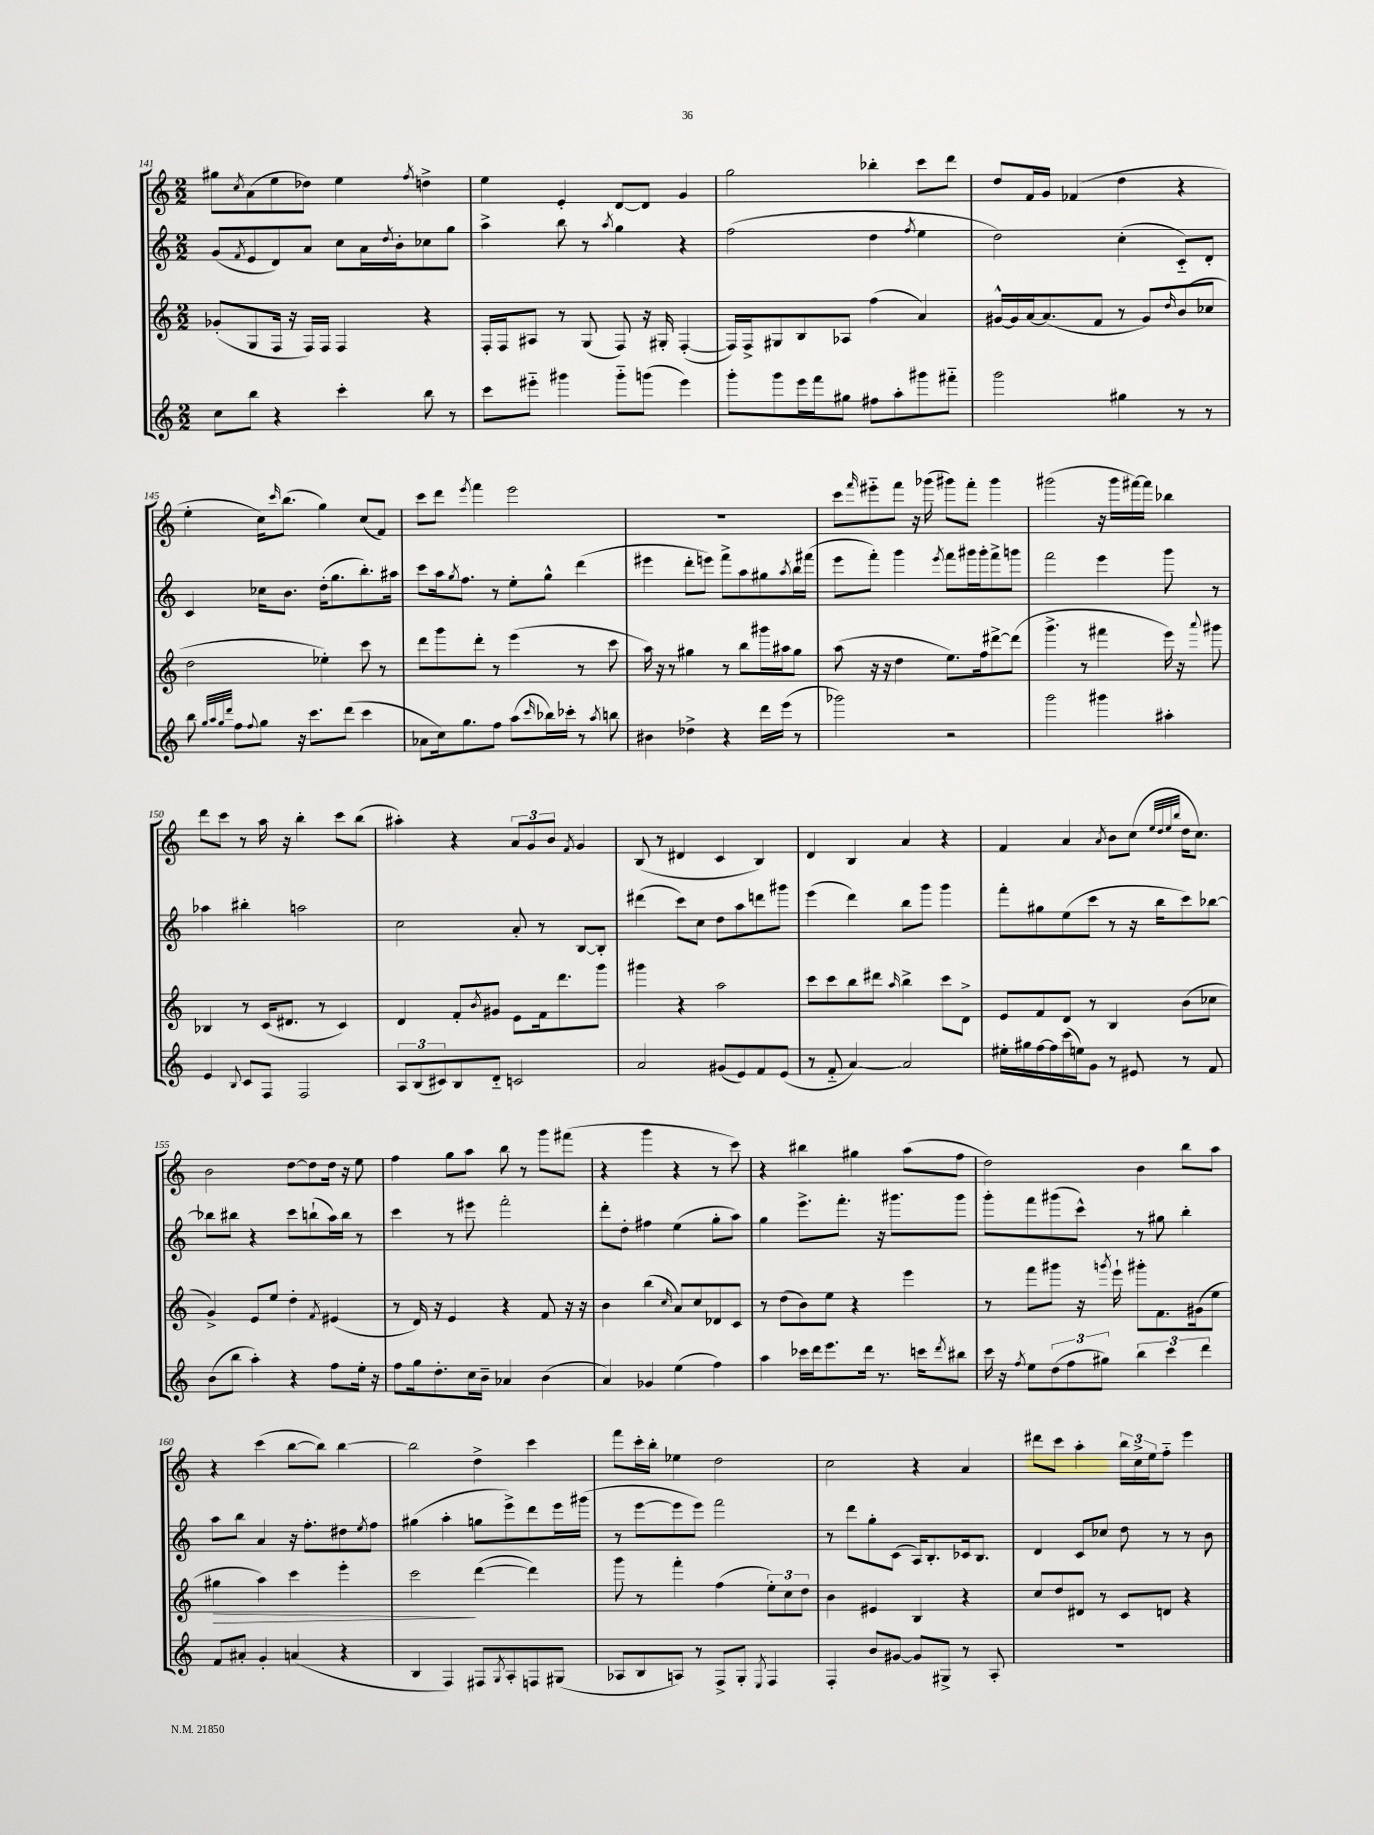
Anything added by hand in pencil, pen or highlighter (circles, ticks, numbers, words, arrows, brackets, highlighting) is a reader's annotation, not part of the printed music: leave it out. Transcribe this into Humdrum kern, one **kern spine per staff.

**kern	**kern	**kern	**kern
*staff4	*staff3	*staff2	*staff1
*clefG2	*clefG2	*clefG2	*clefG2
*k[]	*k[]	*k[]	*k[]
*M2/2	*M2/2	*M2/2	*M2/2
8cc	(8g-'	(8g	8gg#
.	.	8qf	8qcc
8bb	8G	8e	(8a
4r	16F	8d)	8ee
.	16r	.	.
.	16F)	8a	8dd-)
.	16F	.	.
4ccc'	4F	8cc	4ee
.	.	16a	.
.	.	8qdd	.
.	.	16b'	.
.	.	.	8qff
8bb	4r	8cc-	4dd^
8r	.	8gg	.
=	=	=	=
8ccc	16F'	4aa^	4ee
.	16F	.	.
8eee#'~	8A#	.	.
4ggg#	8r	8bb	4e'
.	(8G	8r	.
.	.	8qaa	.
8ggg#'~	8F)	4gg	[8d
(8ggg	16r	.	8d]
.	16G#'	.	.
4eee#)	([4F'	4r	4g
=	=	=	=
8ggg'	16F])	(2ff	2gg
.	16F^	.	.
8ggg	8G#	.	.
16eee	8B	.	.
16fff	.	.	.
8gg#	8A-	.	.
8ff#	(4ff	4dd	4bb-'
8aa'	.	.	.
.	.	8qff	.
8ggg#	4a)	4ee	8ccc
8fff#'~	.	.	8ddd
=	=	=	=
2ggg	[16g#^^	2dd)	8dd
.	16g#]	.	.
.	[16a	.	16f
.	(8.a]	.	16g
.	.	.	(4f-
.	8f	.	.
4gg#	8r	(4cc'	4dd
.	8g#)	.	.
.	16qqdd	.	.
8r	(8b	8c'~)	4r
8r	8cc-	8d'	.
=	=	=	=
8bb	2dd	4c	4ee'
32qqgg	.	.	.
32qqaa	.	.	.
32qqgg	.	.	.
32qqddd	.	.	.
8ff	.	.	.
8qqff	.	.	.
8gg	.	16cc-	16cc)
.	.	.	16qqccc
.	.	8.b	(8.bb
16r	.	.	.
8.ccc	.	.	.
.	4ee-')	(16dd'	4gg)
.	.	8.gg	.
(8ddd	.	.	.
4ccc	8ccc	8.bb')	(8cc
.	8r	.	8f)
.	.	16aa#	.
=	=	=	=
8a-	8ddd	8ccc	8ccc
16cc)	8ggg	16aa	8ddd
.	.	8qgg	.
8.gg	.	8.ff	.
.	.	.	8qeee
.	8ddd'	.	4fff
8ff	8r	8r	.
(8aa	(4eee	8ee'	2eee
16qqccc	.	.	.
16bb-)	.	8gg^^	.
16ccc-'	.	.	.
8r	8r	(4ddd	.
8qaa	.	.	.
8bb	8ccc	.	.
=	=	=	=
4b#	16aa)	4eee#	1r
.	16r	.	.
.	8r	.	.
4dd-^	4gg#	8ddd'	.
.	.	8eee)	.
4r	8r	8fff^	.
.	8bb	8aa	.
16ddd	16ggg#	8gg#	.
(16eee	16aa#	.	.
.	.	8qaa	.
8r	8gg#	16bb	.
.	.	(16fff#	.
=	=	=	=
2ggg-)	(8aa	8eee	8ccc
.	.	.	16qqfff
.	16r	8fff')	8eee#'~
.	16r	.	.
.	4dd	4ggg	8fff
.	.	.	16r
.	.	.	(16ggg-
.	.	8qeee	.
2r	8.ee)	8fff	8ggg#)
.	.	16ggg#	8fff'
.	16ff	16ggg#'	.
.	[8ddd#^	8fff^	4ggg#
.	(8ddd#]	8ggg	.
=	=	=	=
2ggg	4.ggg^	2fff	(2ggg#
.	8r	.	.
4ggg#	4fff#	4eee	16r
.	.	.	16ggg#
.	.	.	[16fff#)
.	.	.	16fff#]
4aa#'	16eee)	8ggg	4bb-
.	16r	.	.
.	8qqaaa	.	.
.	8ggg#	8r	.
=	=	=	=
4e	4B-	4aa-	8ddd
.	.	.	8ccc
8qqB	.	.	.
8c	8r	4bb#'	8r
8F	(16c	.	16aa
.	8.d#	.	16r
2F	.	2aa	4bb'
.	8r	.	.
.	4c)	.	8ccc
.	.	.	(8bb
=	=	=	=
12A	4d	2cc	4aa#')
(12B	.	.	.
12c#)	.	.	.
8B	8f'	.	4r
.	8qb	.	.
8d'~	8g#	.	.
2c	8e	8a'	12a
.	.	.	12g
.	16f	8r	.
.	.	.	12b
.	8.ddd	.	.
.	.	.	8qf
.	.	[8B	4g
.	8ggg	8B']	.
=	=	=	=
2a	4ggg#	(4ddd#	(8B
.	.	.	8r
.	4r	8ccc)	4d#
.	.	8cc	.
(8g#	2aa	8dd	4c
8e)	.	8aa	.
8f	.	8ddd	4B)
(8e	.	8ggg#	.
=	=	=	=
8r	8ccc	(4eee	4d
8f'~	8ccc	.	.
[4a)	8bb	4ddd)	4B
.	8ddd#	.	.
.	16qqaa	.	.
2a]	4bb^	8bb	4a
.	.	8ggg	.
.	8ccc	4ggg	4r
.	8d^	.	.
=	=	=	=
16ee#'	8e	8fff'	4f
16gg#	.	.	.
[16ff	8f	8gg#	.
16ff]	.	.	.
(16ccc	8d	(8ee	4a
16ee)	.	.	.
8g	8r	8ccc	.
.	.	.	8qa
8r	4B	8r	8b
8e#	.	16r	(8cc
.	.	16bb	.
.	.	.	32qqee
.	.	.	32qqdd
.	.	.	32qqee
.	.	.	32qqbb
8r	(8b	8ccc)	16dd
.	.	.	8.cc)
8f	8cc-	[8bb-	.
=	=	=	=
(8b	4g^)	8bb-]	2b
8bb	.	8bb#	.
4aa')	8e	4r	.
.	8ee	.	.
4r	4dd'	8ccc	[8dd
.	.	(8bb`	8dd]
.	8qf	.	.
8ff	(4e#	16aa)	16dd
.	.	16bb	16r
16ee'	.	8r	8ee
16r	.	.	.
=	=	=	=
8ff	8r	4ccc	4ff
16gg	16d)	.	.
8.dd'	16r	.	.
.	4e	8r	8gg
16cc	.	8eee#	8aa
16b~	.	.	.
4a-	4r	2fff'	8bb
.	.	.	8r
(4b	8f	.	8ggg
.	16r	.	(8fff#
.	16r	.	.
=	=	=	=
4a)	4b	8ddd'	4r
.	.	8dd'	.
4g-	(4bb	4ff#	4ggg
.	16qqcc	.	.
(4ee	8a)	(4ee	4r
.	8cc	.	.
4ff)	8d-	8gg'	8r
.	8c	8aa)	8ccc)
=	=	=	=
4aa	8r	4gg	4r
.	(8dd	.	.
16ccc-	8b)	8.eee^	4bb#
16ddd	.	.	.
8.eee	8ee	.	.
.	.	8.fff'	.
.	4r	.	4gg#
16ddd	.	.	.
8.r	.	16r	.
.	.	8.ggg#	.
.	4eee	.	(8aa
16ccc	.	.	.
8qddd	.	.	.
8bb#	.	8ggg#	8ff
=	=	=	=
16ccc	8r	8ggg'	2dd)
16r	.	.	.
8qff	.	.	.
8ee	8fff	8fff	.
(12dd	8ggg#	(8ggg#	.
12ff	.	.	.
.	16r	8ccc^^)	.
12gg#)	.	.	.
.	8qggg	.	.
.	16eee`	.	.
6bb	8ggg#'	8r	4b
.	8.f	8gg#	.
6ccc	.	.	.
.	.	4bb'	8bb
.	(16g#	.	.
6ddd	.	.	.
.	8ee	.	8aa
=	=	=	=
8f	4gg#	8aa	4r
8a#'	.	8bb	.
4g'	4aa)	4a	(4ccc
(4a	4ccc	16r	[8bb
.	.	8.ff'	.
.	.	.	8bb])
4r	4eee'	8dd#	[4bb
.	.	8qee	.
.	.	8ff	.
=	=	=	=
4B	2ccc	(4gg#	2bb]
4F)	.	4aa'	.
8F#	([4ddd	8gg	4dd^
8qG	.	.	.
8A'	.	8eee^)	.
8F	4ddd])	8ddd	4ccc
(8G#	.	16eee	.
.	.	(16ggg#	.
=	=	=	=
8A-	8ggg	8r	8fff
8B	8r	[8eee	16ccc'
.	.	.	16bb'
8A)	4fff'	8eee]	4ee-
8r	.	8eee)	.
8F^	(4ff	2fff	2dd
8G'	.	.	.
8qE	.	.	.
4F	12ee')	.	.
.	12cc	.	.
.	12dd	.	.
=	=	=	=
4F'	4b	8r	2cc
.	.	8ddd	.
8b	4e#	8gg'	.
[8g#	.	(8c	.
8g#]	4B	16A)	4r
.	.	8.B'	.
8G#^	.	.	.
8r	4r	16c-	4a
.	.	8.B	.
8A'	.	.	.
=	=	=	=
1r	8cc	4d	8ddd#
.	8dd	.	8ccc
.	8d#	8c	4aa'
.	8r	8cc-	.
.	8c	8dd	24bb
.	.	.	24cc^
.	.	.	24ee
.	8d	8r	8ff'~
.	4r	8r	4eee
.	.	8b	.
==	==	==	==
*-	*-	*-	*-
